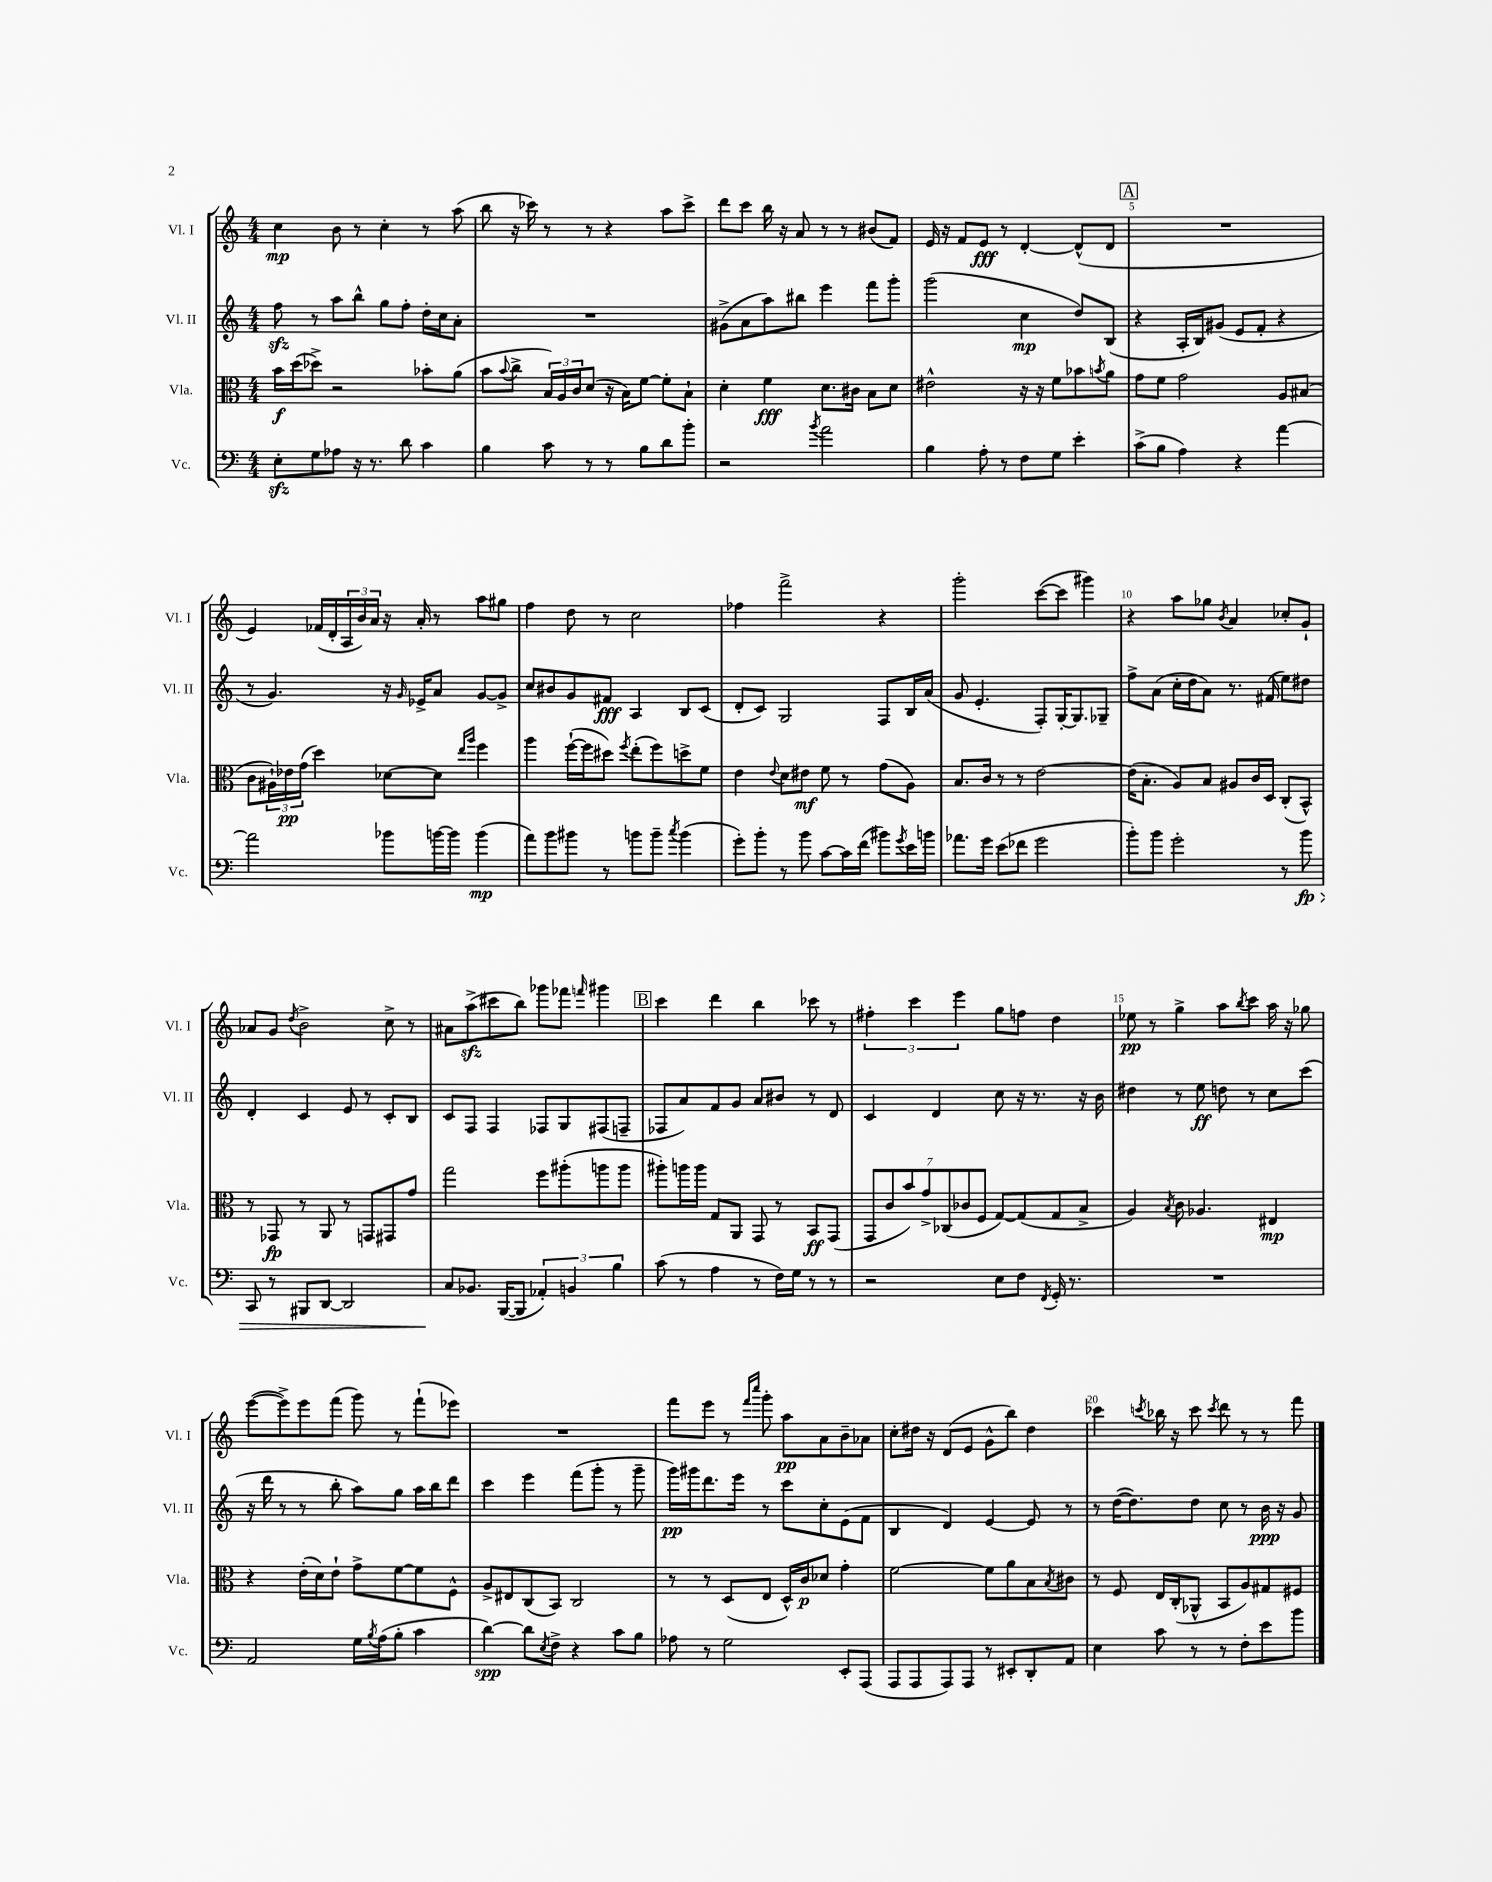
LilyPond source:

<<
\new StaffGroup <<
\new Staff = "s0" \with { instrumentName = "Vl. I" shortInstrumentName = "Vl. I" } {
    \clef treble \key c \major \numericTimeSignature \time 4/4
    c''4\mp b'8 r8 c''4-. r8 a''8( |
    b''8 r16 ces'''16) r8 r8 r4 a''8 ces'''8-> |
    d'''8 c'''8 b''16 r16 a'8 r8 r8 bis'8( f'8) |
    e'16 r16 f'8 e'8\fff r8 d'4~-. d'8-^( d'8 |
    \mark \markup { \box "A" } R1 |
    e'4) fes'16( d'16-. \tuplet 3/2 { a16 b'16) a'16 } r16 a'16-. r8 a''8 gis''8 |
    f''4 d''8 r8 c''2 |
    fes''4 f'''2-> r4 |
    g'''2-. c'''8~( c'''8 gis'''4) |
    r4 a''8 ges''8 \acciaccatura { b'8 } a'4 ces''8-. g'8-! |
    aes'8 g'8 \acciaccatura { d''8 } b'2-> c''8-> r8 |
    ais'8 a''8->\sfz( cis'''8 b''8) ges'''8 fes'''8 \grace { f'''16 } gis'''4 |
    \mark \markup { \box "B" } c'''4 d'''4 b''4 ces'''8 r8 |
    \tuplet 3/2 { fis''4-. c'''4 e'''4 } g''8 f''8 d''4 |
    ees''8\pp r8 g''4-> a''8 \acciaccatura { b''8 } c'''8 a''16 r16 ges''8 |
    e'''8~( e'''8->) e'''8 f'''8( g'''8) r8 f'''8-!( ees'''8) |
    R1 |
    f'''8 e'''8 r8 \grace { f'''16 c''''16 } g'''8-. a''8\pp a'8 b'8-- aes'8 |
    c''8-. dis''16 r16 d'8( e'8 g'8-^ b''8) dis''4 |
    ces'''4 \acciaccatura { c'''8 } bes''16 r16 c'''8 \acciaccatura { c'''8 } d'''8 r8 r8 f'''8 \bar "|." |
}
\new Staff = "s1" \with { instrumentName = "Vl. II" shortInstrumentName = "Vl. II" } {
    \clef treble \key c \major \numericTimeSignature \time 4/4
    f''8\sfz r8 a''8 b''8-^ g''8 f''8-. d''16-. c''16 a'8-. |
    R1 |
    gis'8->( a'8 a''8) bis''8 e'''4 f'''8 g'''8-. |
    g'''2( c''4\mp d''8) b8( |
    \mark \markup { \box "A" } r4 a16-. b16) gis'8( e'8 f'8-. r4 |
    r8 g'4.) r16 \grace { g'16 } ees'16-> a'8 g'8~ g'8-> |
    c''8 bis'8 g'8 fis'8\fff a4 b8 c'8( |
    d'8-. c'8) g2 f8 b16 a'16( |
    g'8 e'4.-. f8-.) g16~-. g8. ges8-- |
    f''8-> a'8( c''16-. d''16 a'8) r8. fis'16( e''8) dis''8 |
    d'4-. c'4 e'8 r8 c'8-. b8 |
    c'8 f8 f4 fes8 g8 fis8( f8-- |
    \mark \markup { \box "B" } fes8 a'8) f'8 g'8 a'8 bis'8 r8 d'8 |
    c'4 d'4 c''8 r16 r8. r16 b'16 |
    dis''4 r8 e''8\ff d''8 r8 c''8 c'''8( |
    r16 d'''16 r8 r8 b''8-. a''8) g''8 a''16 b''16 d'''8 |
    c'''4 e'''4 f'''8( g'''8-. r8 g'''8-- |
    g'''16\pp) gis'''16 d'''8. e'''16 r8 c'''8 c''8-. e'8( f'8 |
    b4 d'4) e'4~ e'8 r8 |
    r8 d''16~( d''8.) d''8 c''8 r8 b'16\ppp r16 g'8 \bar "|." |
}
\new Staff = "s2" \with { instrumentName = "Vla." shortInstrumentName = "Vla." } {
    \clef alto \key c \major \numericTimeSignature \time 4/4
    b'16\f d''16( des''8->) r2 bes'8-. a'8( |
    b'8 \appoggiatura { b'8 } c''8-> \tuplet 3/2 { b16) a16 c'16 } d'8( r16 b16) f'8~ f'8-. b8-! |
    d'4-. f'4\fff d'8. cis'16 b8 d'8 |
    eis'2-^ r16 r16 f'8 bes'8 \acciaccatura { b'8 } a'8 |
    \mark \markup { \box "A" } g'8 f'8 g'2 a8 bis8( |
    c'8 \tuplet 3/2 { ais16-!) ees'16\pp g'16( } d''4) des'8~ des'8 \grace { e''16 a''16 } f''4 |
    a''4 f''16~-!( f''16 dis''8) \acciaccatura { f''8 } e''8-.( f''8) d''8-> f'8 |
    e'4 \appoggiatura { e'8 } d'8 eis'8\mf f'8 r8 g'8( a8) |
    b8. c'16 r8 r8 e'2~ |
    e'16( b8.-. a8) b8 ais8 c'16 d16 c8-.( b,8-^) |
    r8 ges,8\fp r8 a,8 r8 g,8 gis,8 g'8 |
    g''2 f''8 ais''8-.( a''8 a''8 |
    \mark \markup { \box "B" } ais''8-.) a''16 a''16 g8 a,8 g,8 r8 b,8\ff g,8( |
    \tuplet 7/4 { g,8 c'8 b'8) g'8-> ces8( ces'8 f8 } g8~) g8( g8 b8-> |
    a4) \acciaccatura { b8 } c'8 aes4. eis4\mp |
    r4 e'16-.( d'16) e'8-! g'8-> f'8~ f'8 f8-^ |
    a8-> eis8 c8( b,8) c2 |
    r8 r8 d8( e8 d16-^) c'16\p des'8 g'4-. |
    f'2~ f'8 a'8 b8 \acciaccatura { b8 } cis'8 |
    r8 f8 e16 c16-.( aes,8-^ b,8 a8) gis8 fis8 \bar "|." |
}
\new Staff = "s3" \with { instrumentName = "Vc." shortInstrumentName = "Vc." } {
    \clef bass \key c \major \numericTimeSignature \time 4/4
    e8-.\sfz g8 aes8 r16 r8. d'8 c'4 |
    b4 c'8 r8 r8 b8 d'8 b'8-. |
    r2 \acciaccatura { b'8 } a'2 |
    b4 a8-. r8 f8 g8 e'4-. |
    \mark \markup { \box "A" } c'8->( b8 a4) r4 a'4~ |
    a'2 bes'8 b'16~ b'16 b'4\mp( |
    a'8) b'8 bis'8 r8 b'8 b'8-- \acciaccatura { c''8 } b'4( |
    g'8-.) b'8-. r8 b'8 c'8~ c'16 f'16( bis'8) \acciaccatura { g'8 } e'16 b'16 |
    aes'8. g'16 e'8( fes'8 g'2 |
    b'8-.) b'8 g'2-. r8 b'8\fp\> |
    c,8 r8 bis,,8 d,8~ d,2 |
    c8\! bes,8. b,,16~( b,,8 \tuplet 3/2 { aes,4-.) b,4 b4 } |
    \mark \markup { \box "B" } c'8( r8 a4 r8 f16) g16 r8 r8 |
    r2 e8 f8 \acciaccatura { f,8 } g,16-. r8. |
    R1 |
    a,2 g16 \acciaccatura { b8 } a16( b8-. c'4 |
    d'4~\spp) d'8 \acciaccatura { e8 } f8-> r4 c'8 b8 |
    aes8 r8 g2 e,8-. a,,8( |
    a,,8 a,,8 a,,8) a,,8 r8 eis,8-. d,8-. a,8 |
    e4 c'8 r8 r8 f8-. e'8 b'8 \bar "|." |
}
>>
>>
\layout { \context { \Score \override BarNumber.break-visibility = ##(#f #t #t) barNumberVisibility = #(every-nth-bar-number-visible 5) } }
